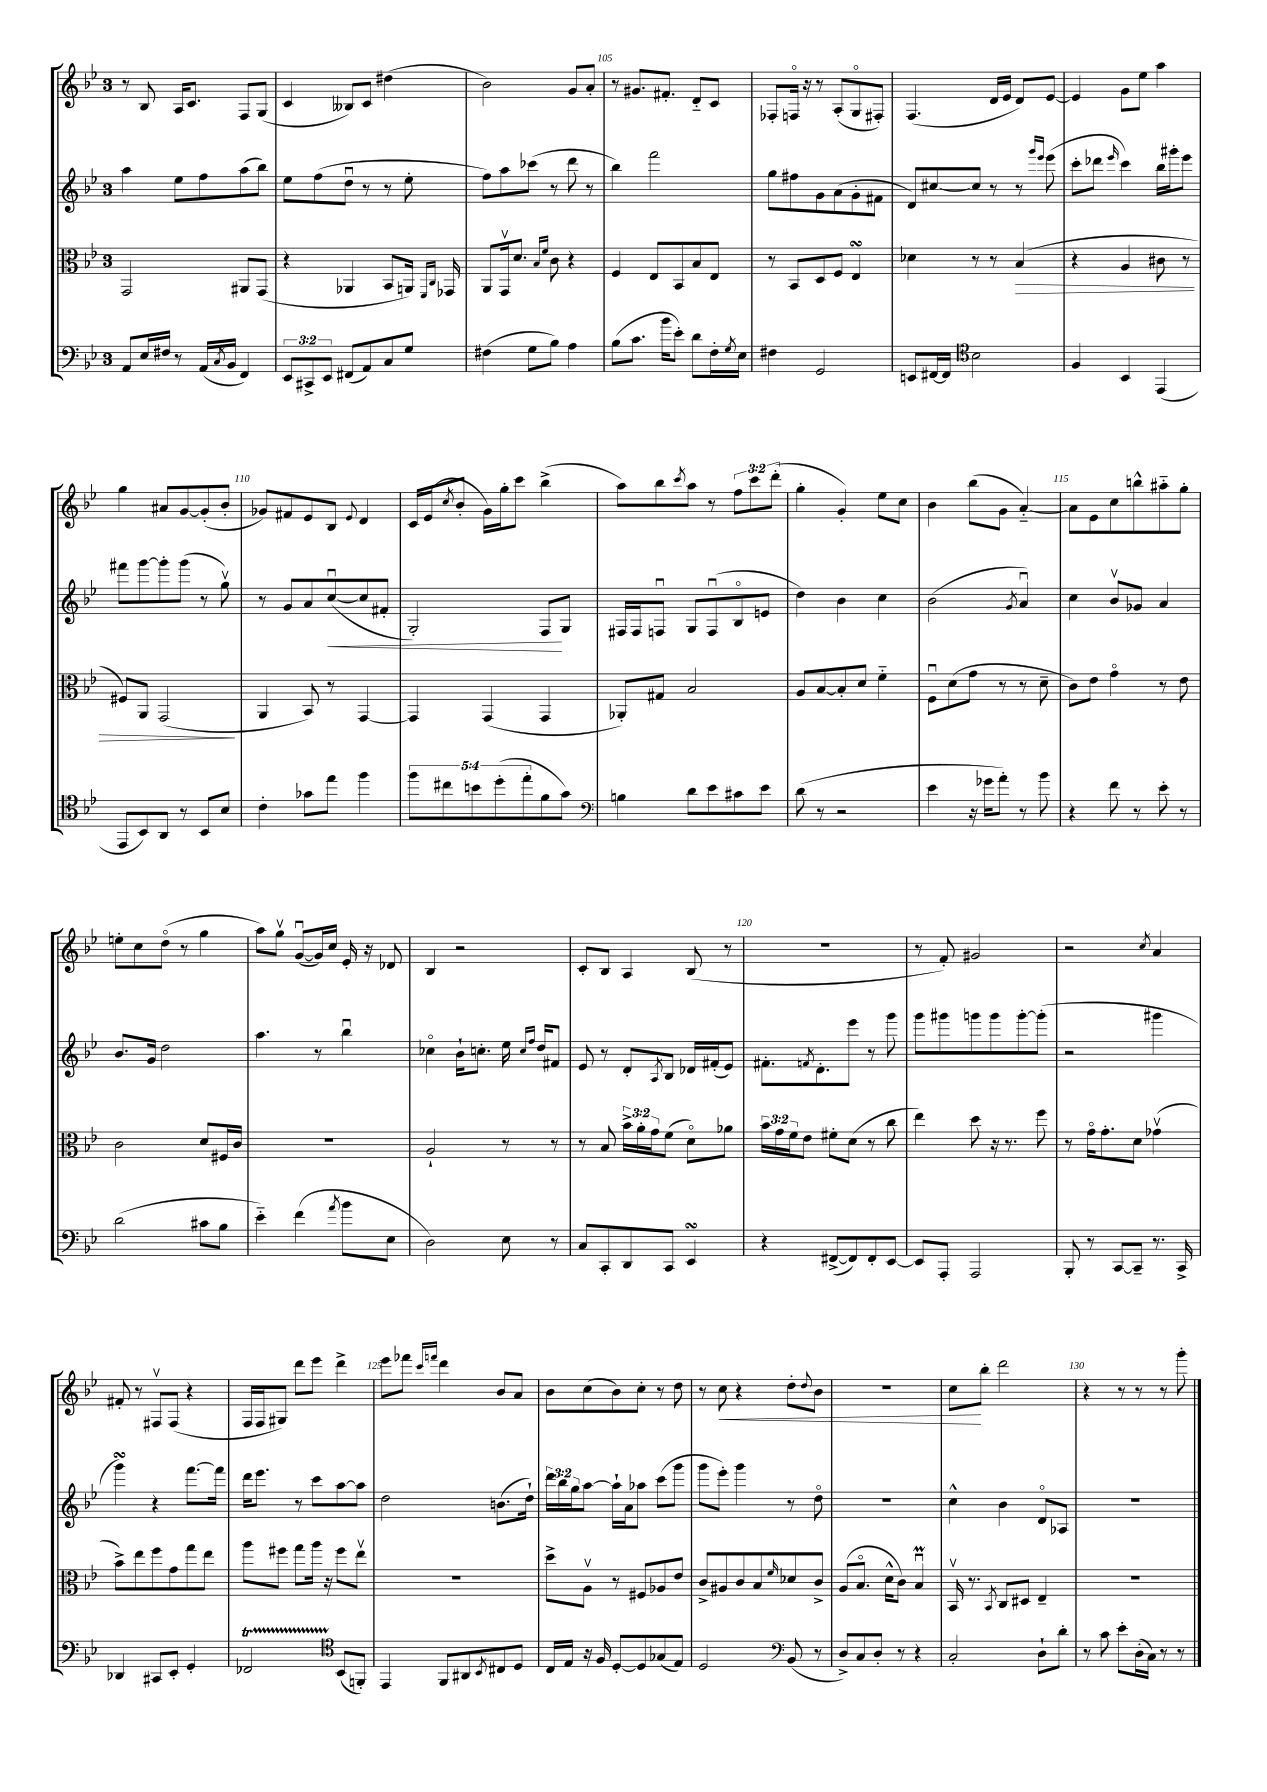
<<
\new StaffGroup <<
\new Staff = "s0" {
    \clef treble \key bes \major \once \override Staff.TimeSignature.style = #'single-digit \time 3/4 \override Staff.TupletNumber.text = #tuplet-number::calc-fraction-text
    r8 bes8 a16 c'8. f8 g8( |
    c'4 beses8) c'8 dis''4( |
    bes'2) g'8 a'8-. |
    r8 gis'8. fis'8.-. d'8-_ c'8 |
    fes8-. f16\flageolet r16 r8 a8-.( g8\flageolet fis8-.) |
    f4.( d'16 ees'16 d'8) ees'8~ |
    ees'4 g'8 ees''8 a''4 |
    g''4 ais'8 g'8~ g'8-.( bes'8-. |
    ges'8) fis'8 ees'8 bes8 \appoggiatura { ees'8 } d'4 |
    c'16 ees'16( \acciaccatura { c''8 } bes'8-. g'16) g''16-. c'''8 bes''4->( |
    a''8) bes''8 \acciaccatura { c'''8 } a''8 r8 \tuplet 3/2 { f''8 c'''8 d'''8-.( } |
    g''4-. g'4-.) ees''8 c''8 |
    bes'4 bes''8( g'8 a'4~-_) |
    a'8 ees'8 c''8 b''8-^ ais''8-_ g''8-. |
    e''8-. c''8 d''8\flageolet( r8 g''4 |
    a''8) g''8\upbow g'8~\downbow( g'16) c''16 ees'16-. r16 des'8 |
    bes4 r2 |
    c'8-. bes8 a4 bes8( r8 |
    R2. |
    r8 f'8-.) gis'2 |
    r2 \acciaccatura { c''8 } a'4 |
    fis'8-. r8 fis8\upbow fis8( r4 |
    f16 f16 gis8) d'''8 ees'''8 d'''4-> |
    ees'''8 fes'''8 \grace { c'''16 f'''16 } d'''4 bes'8 a'8 |
    bes'8 c''8( bes'8) c''8-. r8 d''8 |
    r8 c''8\< r4 d''8-. \appoggiatura { d''8 } bes'8 |
    R2. |
    c''8\! bes''8-. d'''2 |
    r4 r8 r8 r8 g'''8-. \bar "|." |
}
\new Staff = "s1" {
    \clef treble \key bes \major \once \override Staff.TimeSignature.style = #'single-digit \time 3/4 \override Staff.TupletNumber.text = #tuplet-number::calc-fraction-text
    a''4 ees''8 f''8 a''8( bes''8) |
    ees''8 f''8( d''8\downbow r8 r8 ees''8-. |
    f''8) a''8 ces'''8( r8 d'''8 r8 |
    bes''4) f'''2 |
    g''8 fis''8 g'8 a'8( g'8-. fis'8 |
    d'8) cis''8~ cis''8 r8 r8 \grace { g'''16 ees'''16 } ees'''8( |
    c'''8-. des'''8 \grace { ees'''16 } c'''4) bes''16 gis'''16-. ees'''8 |
    fis'''8 g'''8~ g'''8-. g'''8( r8 g''8\upbow) |
    r8 g'8 a'8 c''8~\downbow\<( c''8 fis'8-. |
    g2-.) f8\! g8 |
    fis16 fis16 f8\downbow g8 f8\downbow( bes8\flageolet e'8 |
    d''4) bes'4 c''4 |
    bes'2( \acciaccatura { g'8 } a'4\downbow) |
    c''4 bes'8\upbow ges'8 a'4 |
    bes'8. g'16 d''2 |
    a''4. r8 bes''4\downbow |
    ces''4\flageolet bes'16-! c''8.-. ees''16 \grace { c''16 f''16 } d''16 fis'8 |
    ees'8 r8 d'8-. \acciaccatura { a8 } bes8 des'16 fis'16-.( ees'8) |
    fis'8.-. \acciaccatura { f'8 } d'8.-. ees'''8 r8 g'''8 |
    g'''8 gis'''8 g'''8 g'''8 g'''8~-. g'''8-.( |
    r2 gis'''4 |
    g'''4\turn) r4 f'''8.~ f'''16 |
    d'''16 ees'''8. r8 c'''8 a''8~ a''8 |
    d''2 b'8.( d''16-!) |
    \tuplet 3/2 { d'''16 bes''16 g''16 } a''8~ a''16-! a'16 aes''8 c'''8( g'''8 |
    g'''8 ees'''8-.) g'''4 r8 d''8\flageolet |
    R2. |
    c''4-^ bes'4 d'8\flageolet aes8 |
    R2. \bar "|." |
}
\new Staff = "s2" {
    \clef alto \key bes \major \once \override Staff.TimeSignature.style = #'single-digit \time 3/4 \override Staff.TupletNumber.text = #tuplet-number::calc-fraction-text
    g,2 ais,8 g,8( |
    r4 aes,4 bes,8 a,16) \grace { f,16 c16 } ges,16 |
    a,8 g,16\upbow d'8. \grace { bes16 f'16 } c'8 r4 |
    f4 ees8 bes,8 bes8 ees8 |
    r8 bes,8 d8 f8 ees4\turn |
    des'4 r8 r8 bes4\>( |
    r4 a4 cis'8 r8 |
    fis8) a,8 g,2\!( |
    a,4 bes,8) r8 g,4~ |
    g,4 g,4( g,4 |
    aes,8-.) gis8 bes2 |
    a8 bes8~ bes8-. d'8 f'4-_ |
    f8\downbow d'8( g'8 r8 r8 d'8-- |
    c'8) ees'8 g'4\flageolet r8 ees'8 |
    c'2 d'8 fis16 c'16 |
    R2. |
    a2-! r8 r8 |
    r8 bes8 \tuplet 3/2 { bes'16-> a'16-. g'16 } f'8( d'8\flageolet) aes'8 |
    \tuplet 3/2 { bes'16 g'16 f'16 } ees'8 fis'8-. d'8( r8 c''8 |
    ees''4) d''8 r16 r8. f''8 |
    r8 g'16\flageolet g'8.-. d'8 ges'4\upbow( |
    bes'8->) ees''8 f''8 g'8 g''8 ees''8 |
    a''8 fis''8 g''8 a''16 r16 fis''8 ees''8\upbow |
    R2. |
    d''8-> a8\upbow r8 fis8 aes8 ees'8 |
    c'8-> ais8 c'8 bes8 \grace { f'16 } des'8 c'8-> |
    a8( bes8.\flageolet d'16-^ c'8) bes4\downbow\prall |
    bes,16\upbow r8. \acciaccatura { bes,8 } c8 dis8 ees4-- |
    R2. \bar "|." |
}
\new Staff = "s3" {
    \clef bass \key bes \major \once \override Staff.TimeSignature.style = #'single-digit \time 3/4 \override Staff.TupletNumber.text = #tuplet-number::calc-fraction-text
    a,8 ees16 fis16 r8 a,16( \acciaccatura { c8 } bes,16 f,4) |
    \tuplet 3/2 { ees,8 cis,8-> ees,8 } fis,8( a,8) c8 g8 |
    fis4( g8 bes8) a4 |
    bes8( c'8. bes'16 ees'8-.) d'8 f16-. \acciaccatura { g8 } ees16 |
    fis4 g,2 |
    e,8 fis,16~ fis,16 \clef tenor bes2 |
    f4 bes,4 ees,4( |
    ees,8 bes,8) a,8 r8 bes,8 bes8 |
    c'4-. ges'8 ees''8 f''4 |
    \tuplet 5/4 { f''8 cis''8 b'8 d''8-.( ees''8-. } f'8 g'8) |
    \clef bass b4 d'8 ees'8 cis'8 ees'8 |
    d'8( r8 r2 |
    ees'4 r16 ges'16 a'8-.) r8 bes'8 |
    r4 f'8 r8 ees'8-. r8 |
    d'2( cis'8 bes8 |
    ees'4-_) f'4( \acciaccatura { a'8 } bes'8 ees8 |
    d2) ees8 r8 |
    c8 c,8-. d,8 c,8 ees,4\turn |
    r4 fis,8~->( fis,8) fis,8-. ees,8~ |
    ees,8 a,,8-. a,,2 |
    bes,,8-. r8 c,8~ c,8-- r8. c,16-> |
    des,4 cis,8 ees,8-. g,4-. |
    fes,2\startTrillSpan \clef tenor bes,8\stopTrillSpan( f,8-.) |
    ees,4 f,8 ais,8 \acciaccatura { bes,8 } cis8 d8 |
    c16 ees16 r16 f16 d8~-. d8 ges8( ees8) |
    d2 \clef bass bes,8( r8 |
    d8->) c8 d8-. r8 r4 |
    c2-. d8-! d'8-. |
    r8 c'8 ees'8-. d16-.( c16) r8 r8 \bar "|." |
}
>>
>>
\layout { \context { \Score currentBarNumber = #102 \override BarNumber.break-visibility = ##(#f #t #t) barNumberVisibility = #(every-nth-bar-number-visible 5) } }
